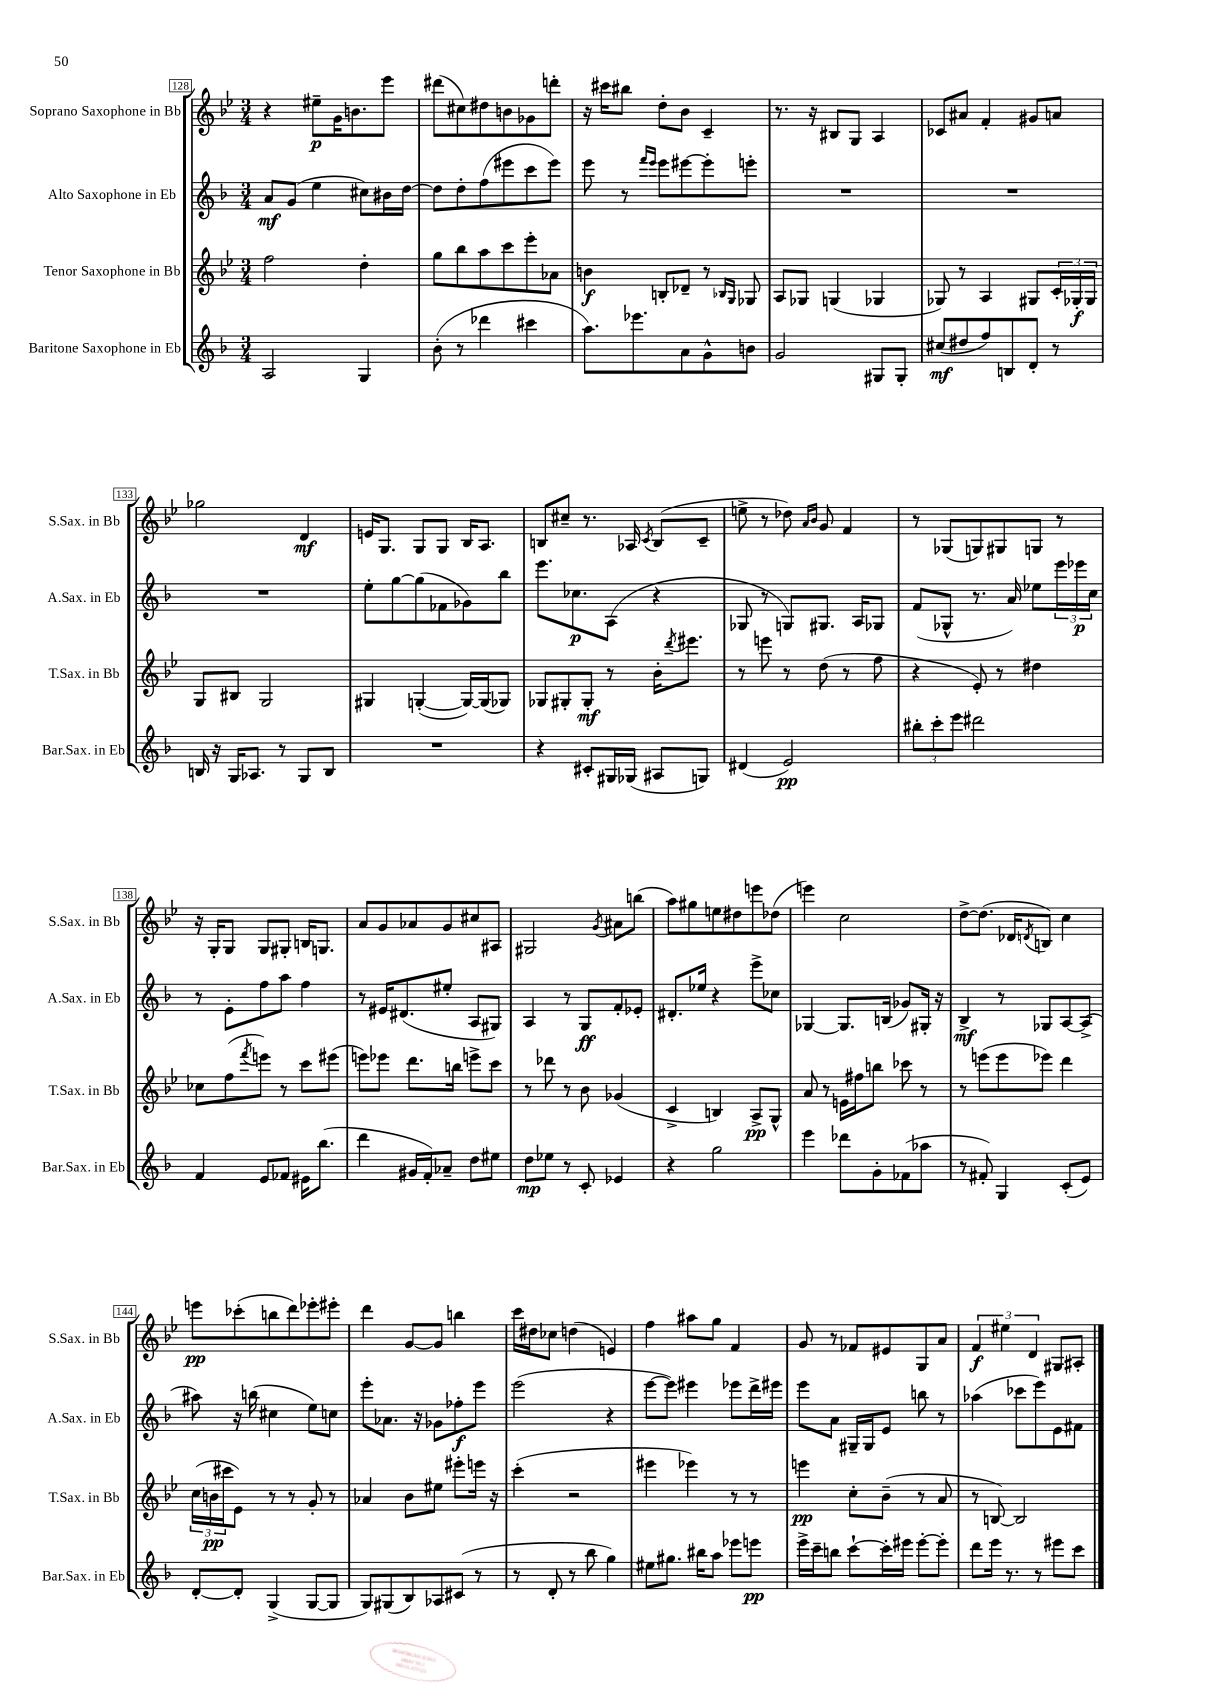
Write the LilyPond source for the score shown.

<<
\new StaffGroup <<
\new Staff = "s0" \with { instrumentName = "Soprano Saxophone in Bb" shortInstrumentName = "S.Sax. in Bb" } {
    \clef treble \key bes \major \numericTimeSignature \time 3/4
    r4 eis''8--\p g'16 b'8. ees'''8 |
    dis'''8( cis''8) dis''8 b'8 ges'8 d'''8-. |
    r16 cis'''16 bis''8 d''8-. bes'8 c'4-- |
    r8. r16 bis8 g8 a4 |
    ces'8 ais'8 f'4-. gis'8 a'8 |
    ges''2 d'4\mf |
    e'16 g8. g8 g8 bes16 a8. |
    b8 cis''8-- r8. aes16 \acciaccatura { c'8 } b8( c'8-- |
    e''8-> r8 des''8) \grace { a'16 bes'16 } g'8 f'4 |
    r8 ges8( g8) gis8 g8 r8 |
    r16 g16-. g8 g8 gis8-. b16 g8. |
    a'8 g'8 aes'8 g'8 cis''8 ais8 |
    gis2 \acciaccatura { g'8 } ais'8 b''8( |
    a''8) gis''8 e''8 dis''8 e'''8 des''8( |
    e'''4) c''2 |
    d''8~-> d''8.( des'16 \acciaccatura { d'8 } b8) c''4 |
    e'''8\pp ces'''8-.( b''8 d'''8) ees'''8-. eis'''8-. |
    d'''4 g'8~ g'8 b''4 |
    c'''16 dis''16 ces''8 d''4( e'4) |
    f''4 ais''8 g''8 f'4 |
    g'8 r8 fes'8 eis'8 g8 a'8 |
    \tuplet 3/2 { f'4\f eis''4 d'4 } gis8 ais8-. \bar "|." |
}
\new Staff = "s1" \with { instrumentName = "Alto Saxophone in Eb" shortInstrumentName = "A.Sax. in Eb" } {
    \clef treble \key f \major \numericTimeSignature \time 3/4
    a'8\mf g'8( e''4 cis''8) bis'16 d''16~ |
    d''8 d''8-. f''8( eis'''8 c'''8 eis'''8) |
    e'''8 r8 \grace { f'''16 e'''16 } e'''8 eis'''8~ eis'''8-. e'''8-. |
    R2. |
    R2. |
    R2. |
    e''8-. g''8~ g''8( fes'8 ges'8) bes''8 |
    e'''8. ces''8.\p a8( r4 |
    ges8 r8 g8) gis8. a16 ges8 |
    f'8( ges8-^ r8. a'16) ees''8 \tuplet 3/2 { e'''16 ees'''16\p c''16 } |
    r8 e'8-. f''8 a''8 f''4 |
    r8 eis'16 dis'8.( eis''8-. a8 gis8) |
    a4 r8 g8\ff f'8-. ees'8-. |
    dis'8.-. ees''16 r4 e'''8-> ces''8 |
    ges4~ ges8. b16( ges'8) gis16-. r16 |
    bes4->\mf r8 ges8 a8~ a8->( |
    ais''8) r16 b''16( cis''4 e''8) c''8 |
    e'''8-. aes'8. r16 ges'8 fes''8-.\f e'''8 |
    e'''2( r4 |
    e'''8~ e'''8) eis'''4 ees'''8 d'''16-> eis'''16 |
    e'''8 a'8 gis16-- gis16 e'8 b''8 r8 |
    aes''4( ces'''8 e'''8) e'8 fis'8 \bar "|." |
}
\new Staff = "s2" \with { instrumentName = "Tenor Saxophone in Bb" shortInstrumentName = "T.Sax. in Bb" } {
    \clef treble \key bes \major \numericTimeSignature \time 3/4
    f''2 d''4-. |
    g''8 bes''8 a''8 c'''8 ees'''8-. aes'8 |
    b'4\f b8-. des'8-- r8 \grace { bes16 g16 } ges8 |
    a8 ges8 g4( ges4 |
    ges8) r8 a4 gis8 \tuplet 3/2 { c'16-. ges16-.\f ges16 } |
    g8 bis8 g2 |
    gis4 g4~-.( g16~) g16( ges8) |
    ges8 gis8-. gis8-.\mf r8 bes'16-. \acciaccatura { d'''8 } eis'''8. |
    r8 e'''8 r8 d''8( r8 f''8 |
    r4 ees'8-.) r8 dis''4 |
    ces''8 f''8( \acciaccatura { f'''8 } e'''8) r8 c'''8 eis'''8( |
    e'''8) ees'''8 d'''8. b''16 e'''8-> c'''8 |
    r8 des'''8 r8 bes'8 ges'4( |
    c'4-> b4) a8->\pp g8-^ |
    a'8 r8 e'16 fis''16 b''8 ces'''8 r8 |
    r8 e'''8( e'''8 ees'''8) d'''4 |
    \tuplet 3/2 { c''16( b'16\pp cis'''16 } ees'8) r8 r8 g'8-. r8 |
    aes'4 bes'8 eis''8 eis'''8-. e'''16 r16 |
    c'''4-.( r2 |
    eis'''4 ees'''4) r8 r8 |
    e'''4\pp c''8-. bes'8--( r8 a'8 |
    r8 b8~) b2 \bar "|." |
}
\new Staff = "s3" \with { instrumentName = "Baritone Saxophone in Eb" shortInstrumentName = "Bar.Sax. in Eb" } {
    \clef treble \key f \major \numericTimeSignature \time 3/4
    a2 g4 |
    bes'8-.( r8 des'''4 cis'''4 |
    a''8.) ees'''8. a'8 g'8-^ b'8 |
    g'2 gis8 gis8-. |
    cis''8\mf( dis''8 f''8) b8 d'8-. r8 |
    b16 r16 g16 aes8. r8 g8 b8 |
    R2. |
    r4 cis'8-. gis16 ges16( ais8 g8) |
    dis'4( e'2\pp) |
    \tuplet 3/2 { bis''8-. c'''8-. e'''8 } dis'''2 |
    f'4 e'8 fes'8 eis'16 bes''8.( |
    d'''4 gis'16 f'16-.) aes'8-- d''8 eis''8 |
    d''8\mp ees''8 r8 c'8-. ees'4 |
    r4 g''2 |
    e'''4 des'''8 g'8-. fes'8( aes''8 |
    r8 fis'8-.) g4 c'8-.( e'8) |
    d'8~-. d'8-. g4->( g8~ g8 |
    g8) gis8( bes8) aes8 cis'8( r8 |
    r8 d'8-. r8 bes''8 g''4) |
    eis''8 gis''8. bis''16 a''8 ees'''8 e'''8\pp |
    e'''16-> c'''16-- b''8 c'''8~-! c'''16-. eis'''16 eis'''8~-. eis'''8-. |
    d'''8 e'''16 r8. r8 eis'''8 c'''8 \bar "|." |
}
>>
>>
\layout { \context { \Score currentBarNumber = #128 \override BarNumber.stencil = #(make-stencil-boxer 0.1 0.3 ly:text-interface::print) } }
